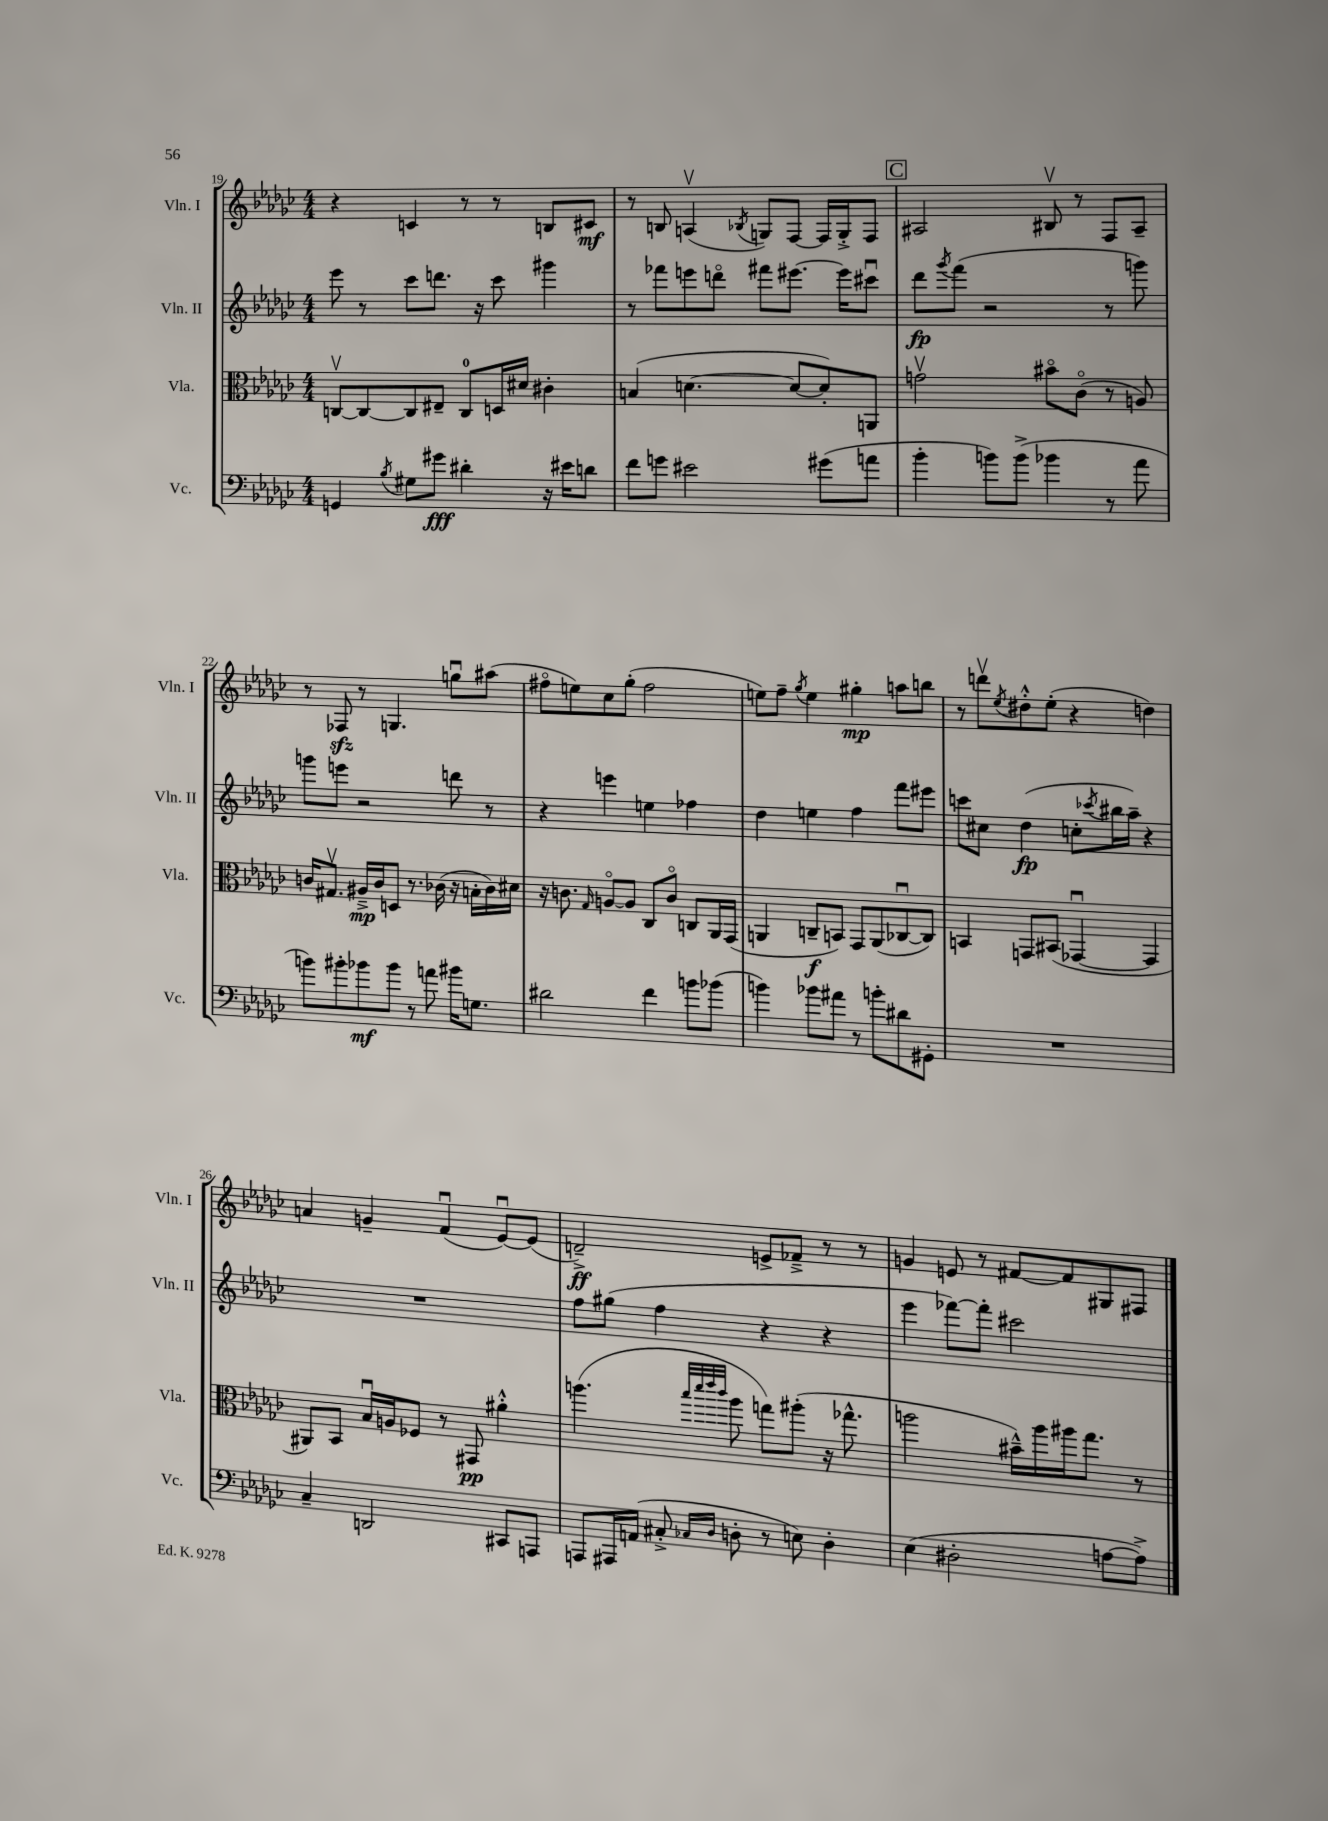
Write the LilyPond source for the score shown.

<<
\new StaffGroup <<
\new Staff = "s0" \with { instrumentName = "Vln. I" shortInstrumentName = "Vln. I" } {
    \clef treble \key ges \major \numericTimeSignature \time 4/4
    r4 c'4 r8 r8 b8 cis'8\mf |
    r8 b8 a4\upbow( \acciaccatura { bes8 } g8) f8~ f16 g16-.-> f8 |
    \mark \markup { \box "C" } ais2 bis8\upbow r8 f8 ais8-- |
    r8 fes8\sfz r8 g4. g''8\downbow ais''8( |
    fis''8\flageolet e''8) ces''8 ges''8-.( fis''2 |
    e''8) f''8-- \acciaccatura { ges''8 } e''4 gis''4-.\mp a''8 b''8 |
    r8 d'''8\upbow \acciaccatura { ees''8 } dis''8-.-^ ees''8-.( r4 d''4) |
    a'4 g'4-- f'4\downbow( ees'8~\downbow) ees'8( |
    d'2--->\ff) e'8-> fes'8---> r8 r8 |
    g'4 e'8 r8 fis'8~ fis'8 gis8 fis8 \bar "|." |
}
\new Staff = "s1" \with { instrumentName = "Vln. II" shortInstrumentName = "Vln. II" } {
    \clef treble \key ges \major \numericTimeSignature \time 4/4
    ees'''8 r8 ces'''8 d'''8. r16 ces'''8 gis'''4 |
    r8 fes'''8 e'''8 d'''8\flageolet fis'''8 eis'''8.~ eis'''16 cis'''8\downbow |
    \mark \markup { \box "C" } des'''8\fp \acciaccatura { ges'''8 } f'''8( r2 r8 g'''8) |
    g'''8 e'''8 r2 d'''8 r8 |
    r4 e'''4 e''4 fes''4 |
    des''4 e''4 f''4 f'''8 eis'''8 |
    c'''8 cis''8 des''4\fp( c''8-. \acciaccatura { ces'''8 } bis''16 aes''16--) r4 |
    R1 |
    f''8 gis''8( f''4 r4 r4 |
    ees'''4 fes'''8~) fes'''8-. cis'''2 \bar "|." |
}
\new Staff = "s2" \with { instrumentName = "Vla." shortInstrumentName = "Vla." } {
    \clef alto \key ges \major \numericTimeSignature \time 4/4
    c8~\upbow c8~ c8 eis8-- c8-0 d16 dis'16 cis'4-. |
    b4( d'4.~ d'8~ d'8-.) a,8 |
    \mark \markup { \box "C" } g'2\upbow bis'8\flageolet ces'8\flageolet( r8 a8) |
    c'16 gis8.\upbow ais16--->\mp c'16 d8 r8. ces'16( r16 b16-. ces'16) dis'16 |
    r16 c'8. \grace { ges16 } a8~\flageolet a8 ces8 c'8\flageolet c8 aes,16 ges,16( |
    a,4 c8--\f b,8) ges,8 a,8( ces8~\downbow ces8) |
    b,4 g,8 bis,8( ges,4~\downbow ges,4 |
    ais,8) bes,8 bes16\downbow a16 fes8 r8 gis,8\pp ais'4-.-^ |
    a''4.( \grace { bes''32 des'''32 ees'''32 ces'''32 } a''8 g''8) ais''8-.( r16 ges''8.-^ |
    a''2 bis'16---^) a''16 ais''16 ges''8. r8 \bar "|." |
}
\new Staff = "s3" \with { instrumentName = "Vc." shortInstrumentName = "Vc." } {
    \clef bass \key ges \major \numericTimeSignature \time 4/4
    g,4 \acciaccatura { bes8 } gis8 gis'8\fff dis'4-. r16 eis'16 d'8 |
    f'8 g'8 eis'2 gis'8( a'8 |
    \mark \markup { \box "C" } bes'4-. b'8) b'8->( bes'4 r8 aes'8 |
    b'8) bis'8-. bes'8\mf bes'8 r8 a'8 bis'16 g8. |
    dis'2 f'4 b'8 bes'8( |
    b'4) bes'8 ais'8 r8 b'8-. dis'8 gis,8-. |
    R1 |
    ces4-- d,2 cis,8 a,,8 |
    a,,8 ais,,16 a,16( cis8-.-> \grace { ces16 des16 } d8-. r8 e8) d4-. |
    ees4( dis2-. a8~ a8->) \bar "|." |
}
>>
>>
\layout { \context { \Score currentBarNumber = #19 } }
